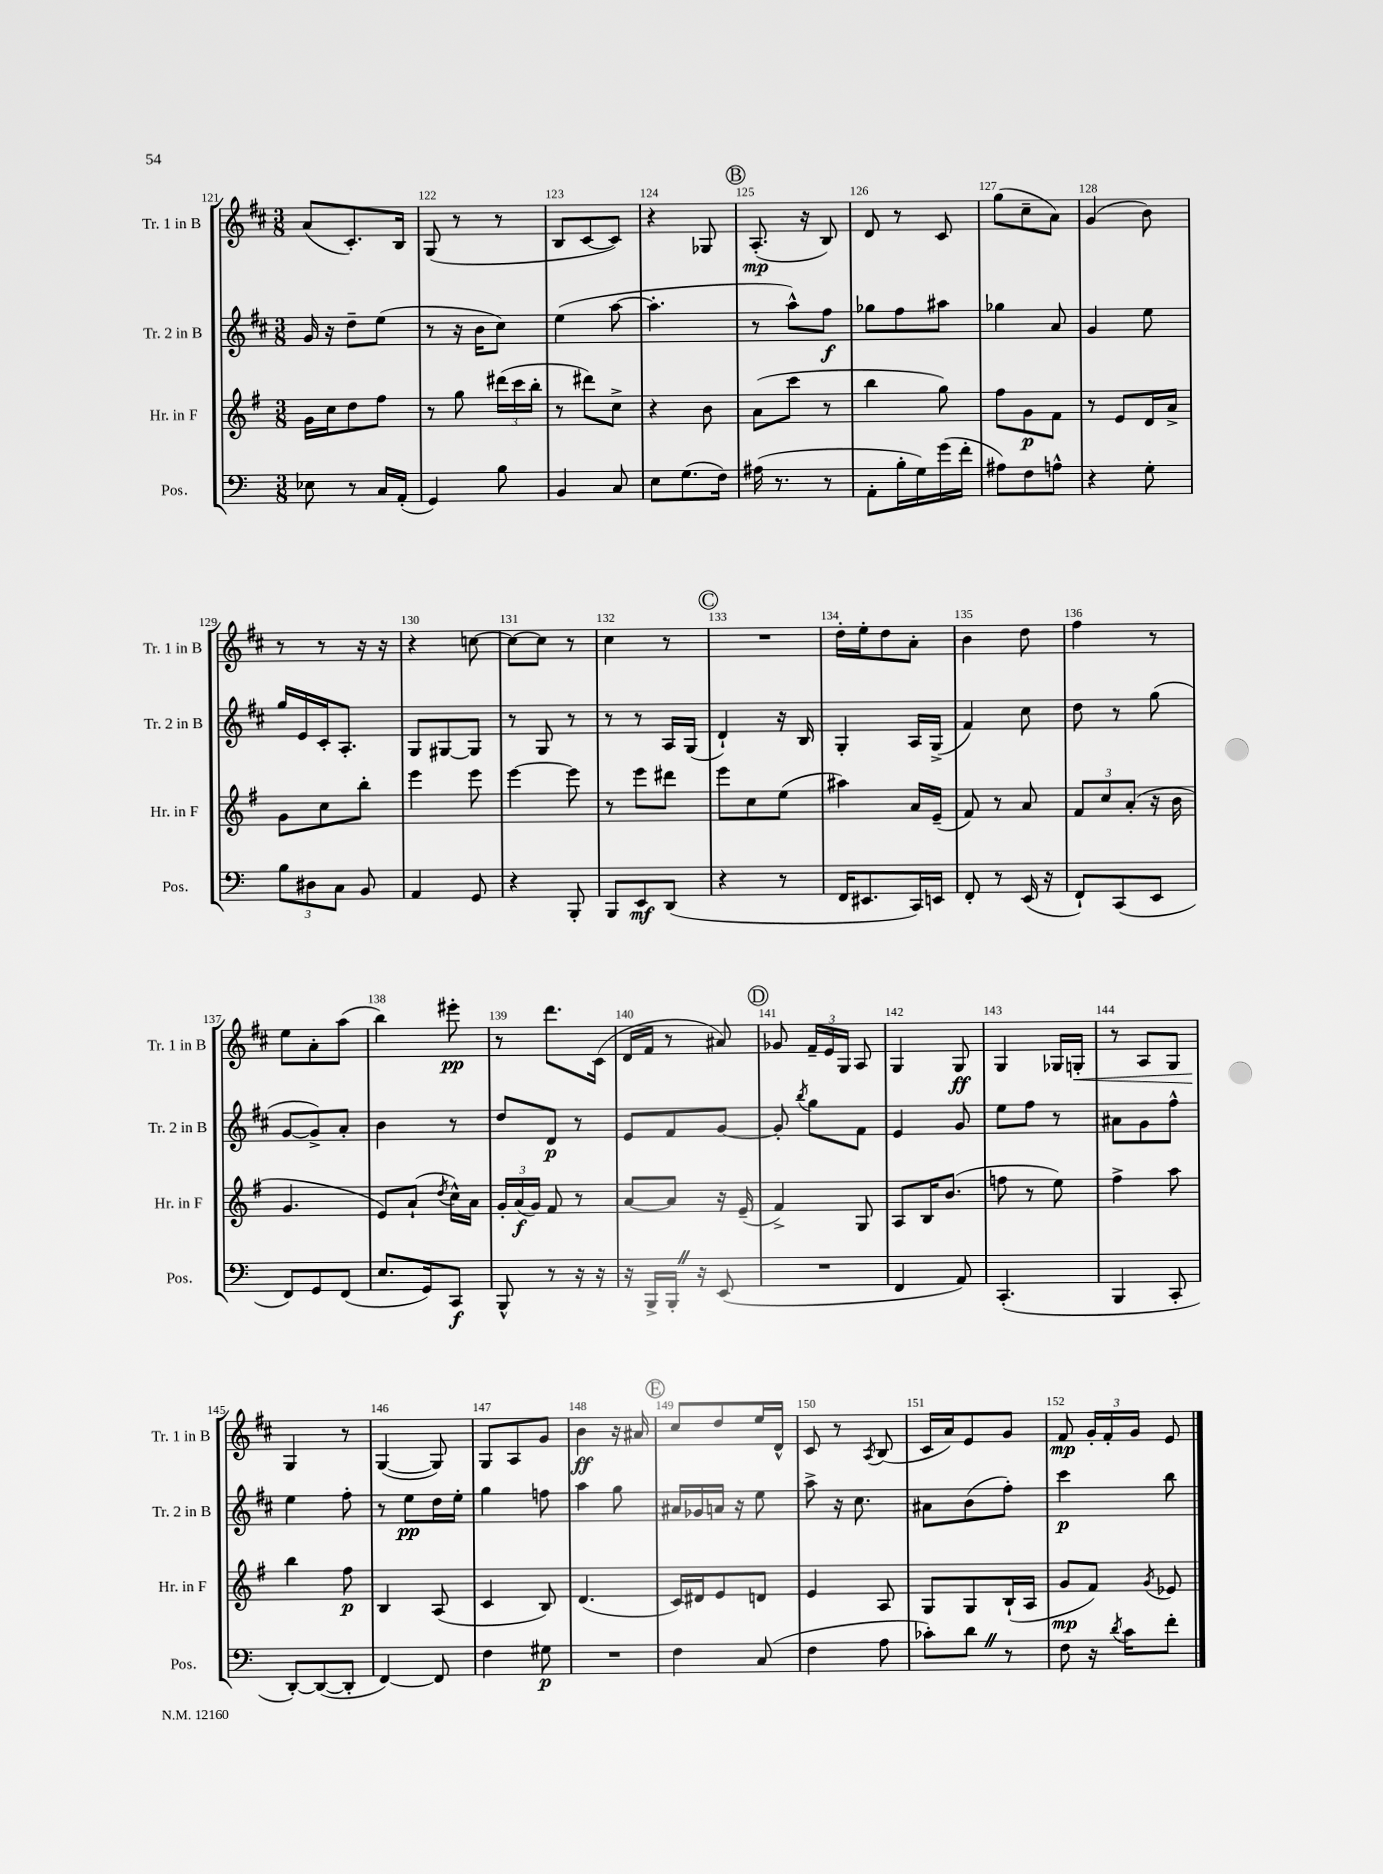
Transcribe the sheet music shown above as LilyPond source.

<<
\new StaffGroup <<
\new Staff = "s0" \with { instrumentName = "Tr. 1 in B" shortInstrumentName = "Tr. 1 in B" } {
    \clef treble \key d \major \numericTimeSignature \time 3/8
    \autoBeamOff a'8[( cis'8.-.) b16] |
    g8( r8 r8 |
    b8[ cis'8~ cis'8]) |
    r4 ges8 |
    \mark \markup { \circle "B" } a8.-.\mp( r16 b8) |
    d'8 r8 cis'8 |
    g''8[( cis''8-- a'8]) |
    g'4( b'8) |
    r8 r8 r16 r16 |
    r4 c''8~ |
    c''8[~ c''8] r8 |
    cis''4 r8 |
    \mark \markup { \circle "C" } R4. |
    d''16[-. e''16-. d''8 a'8]-. |
    b'4 d''8 |
    fis''4 r8 |
    e''8[ a'8-. a''8]( |
    b''4) eis'''8-.\pp |
    r8 d'''8.[ cis'16]( |
    d'16[ fis'16] r8 ais'8) |
    \mark \markup { \circle "D" } ges'8 \tuplet 3/2 { fis'16[-- e'16 g16] } a8 |
    g4 g8\ff |
    g4 ges16[ g16]-.\< |
    r8 a8[ g8] |
    g4\! r8 |
    g4~( g8) |
    g8[ a8 g'8] |
    b'4\ff r16 ais'16 |
    \mark \markup { \circle "E" } cis''8[ d''8 e''16 d'16]-^ |
    cis'8 r8 \acciaccatura { a8 } b8( |
    cis'16[ a'16) e'8 g'8] |
    fis'8\mp \tuplet 3/2 { g'16[-. fis'16-. g'16] } e'8 \bar "|." |
}
\new Staff = "s1" \with { instrumentName = "Tr. 2 in B" shortInstrumentName = "Tr. 2 in B" } {
    \clef treble \key d \major \numericTimeSignature \time 3/8
    \autoBeamOff g'16 r16 d''8[-- e''8]( |
    r8 r16 b'16[ cis''8]) |
    e''4( a''8~ |
    a''4.-. |
    \mark \markup { \circle "B" } r8 a''8[-^) fis''8]\f |
    ges''8[ fis''8 ais''8] |
    ges''4 a'8 |
    g'4 e''8 |
    g''16[ e'16 cis'16-. a8.]-. |
    g8[ gis8~ gis8] |
    r8 g8 r8 |
    r8 r8 a16[ g16]( |
    \mark \markup { \circle "C" } d'4-!) r16 b16 |
    g4-. a16[ g16]->( |
    fis'4) cis''8 |
    d''8 r8 g''8( |
    g'8[~ g'8->) a'8]-. |
    b'4 r8 |
    d''8[ d'8]\p r8 |
    e'8[ fis'8 g'8]~ |
    \mark \markup { \circle "D" } g'8-. \acciaccatura { b''8 } g''8[ fis'8] |
    e'4 g'8 |
    e''8[ fis''8] r8 |
    ais'8[ g'8 fis''8]-^ |
    e''4 fis''8-. |
    r8 e''8[\pp d''16 e''16]-. |
    g''4 f''8 |
    a''4 g''8 |
    \mark \markup { \circle "E" } ais'16[ ges'16 a'16] r16 e''8 |
    a''8-> r16 cis''8. |
    ais'8[ b'8( fis''8]-.) |
    cis'''4\p b''8 \bar "|." |
}
\new Staff = "s2" \with { instrumentName = "Hr. in F" shortInstrumentName = "Hr. in F" } {
    \clef treble \key g \major \numericTimeSignature \time 3/8
    \autoBeamOff g'16[ c''16 d''8 fis''8] |
    r8 g''8 \tuplet 3/2 { dis'''16[( c'''16 b''16]-. } |
    r8 dis'''8[) c''8]-> |
    r4 b'8 |
    \mark \markup { \circle "B" } a'8[( c'''8] r8 |
    b''4 g''8) |
    fis''8[ g'8\p fis'8] |
    r8 e'8[ d'16 a'16]-> |
    g'8[ c''8 b''8]-. |
    e'''4 e'''8 |
    e'''4~ e'''8 |
    r8 e'''8[ dis'''8] |
    \mark \markup { \circle "C" } e'''8[ c''8 e''8]( |
    ais''4) a'16[ e'16]--( |
    fis'8) r8 a'8 |
    \tuplet 3/2 { fis'8[ c''8 a'8]-.( } r16 b'16 |
    g'4. |
    e'8[) a'8]-!( \acciaccatura { d''8 } c''16[-^) a'16] |
    \tuplet 3/2 { g'16[-. a'16\f( g'16]) } fis'8 r8 |
    a'8[~ a'8] r16 e'16--( |
    \mark \markup { \circle "D" } fis'4->) g8 |
    a8[ b16 b'8.]( |
    f''8 r8 e''8) |
    fis''4-> a''8 |
    b''4 fis''8\p |
    b4 a8( |
    c'4 b8) |
    d'4.( |
    \mark \markup { \circle "E" } c'16[) dis'16 e'8 d'8] |
    e'4 a8 |
    g8[ g8 b16-!( a16] |
    g'8[\mp fis'8]) \acciaccatura { g'8 } ees'8 \bar "|." |
}
\new Staff = "s3" \with { instrumentName = "Pos." shortInstrumentName = "Pos." } {
    \clef bass \key c \major \numericTimeSignature \time 3/8
    \autoBeamOff ees8 r8 c16[ a,16]-.( |
    g,4) b8 |
    b,4 c8 |
    e8[ g8.( f16]) |
    \mark \markup { \circle "B" } ais16( r8. r8 |
    a,8[-. b16-. g16) g'16( f'16]-. |
    ais8[) f8 a8]-^ |
    r4 g8-. |
    \tuplet 3/2 { b8[ dis8 c8] } b,8 |
    a,4 g,8 |
    r4 b,,8-. |
    b,,8[ e,8\mf d,8]( |
    \mark \markup { \circle "C" } r4 r8 |
    f,16[ eis,8. c,16) e,16] |
    f,8-. r8 e,16( r16 |
    f,8[-!) c,8( e,8] |
    f,8[) g,8 f,8]( |
    e8.[ g,16) c,8]\f |
    b,,8-^ r8 r16 r16 |
    r16 b,,16[-> b,,16]-. \once \override BreathingSign.text = \markup { \musicglyph "scripts.caesura.straight" } \breathe r16 e,8( |
    \mark \markup { \circle "D" } R4. |
    f,4 a,8) |
    c,4.-.( |
    b,,4 c,8-. |
    d,8[~-.) d,8~( d,8]-. |
    f,4~) f,8 |
    f4 gis8\p |
    R4. |
    \mark \markup { \circle "E" } f4 c8( |
    f4 a8 |
    ces'8[-.) d'8] \once \override BreathingSign.text = \markup { \musicglyph "scripts.caesura.straight" } \breathe r8 |
    f8 r16 \acciaccatura { d'8 } c'16[ f'8]-. \bar "|." |
}
>>
>>
\layout { \context { \Score currentBarNumber = #121 \override BarNumber.break-visibility = ##(#f #t #t) barNumberVisibility = #all-bar-numbers-visible } }
